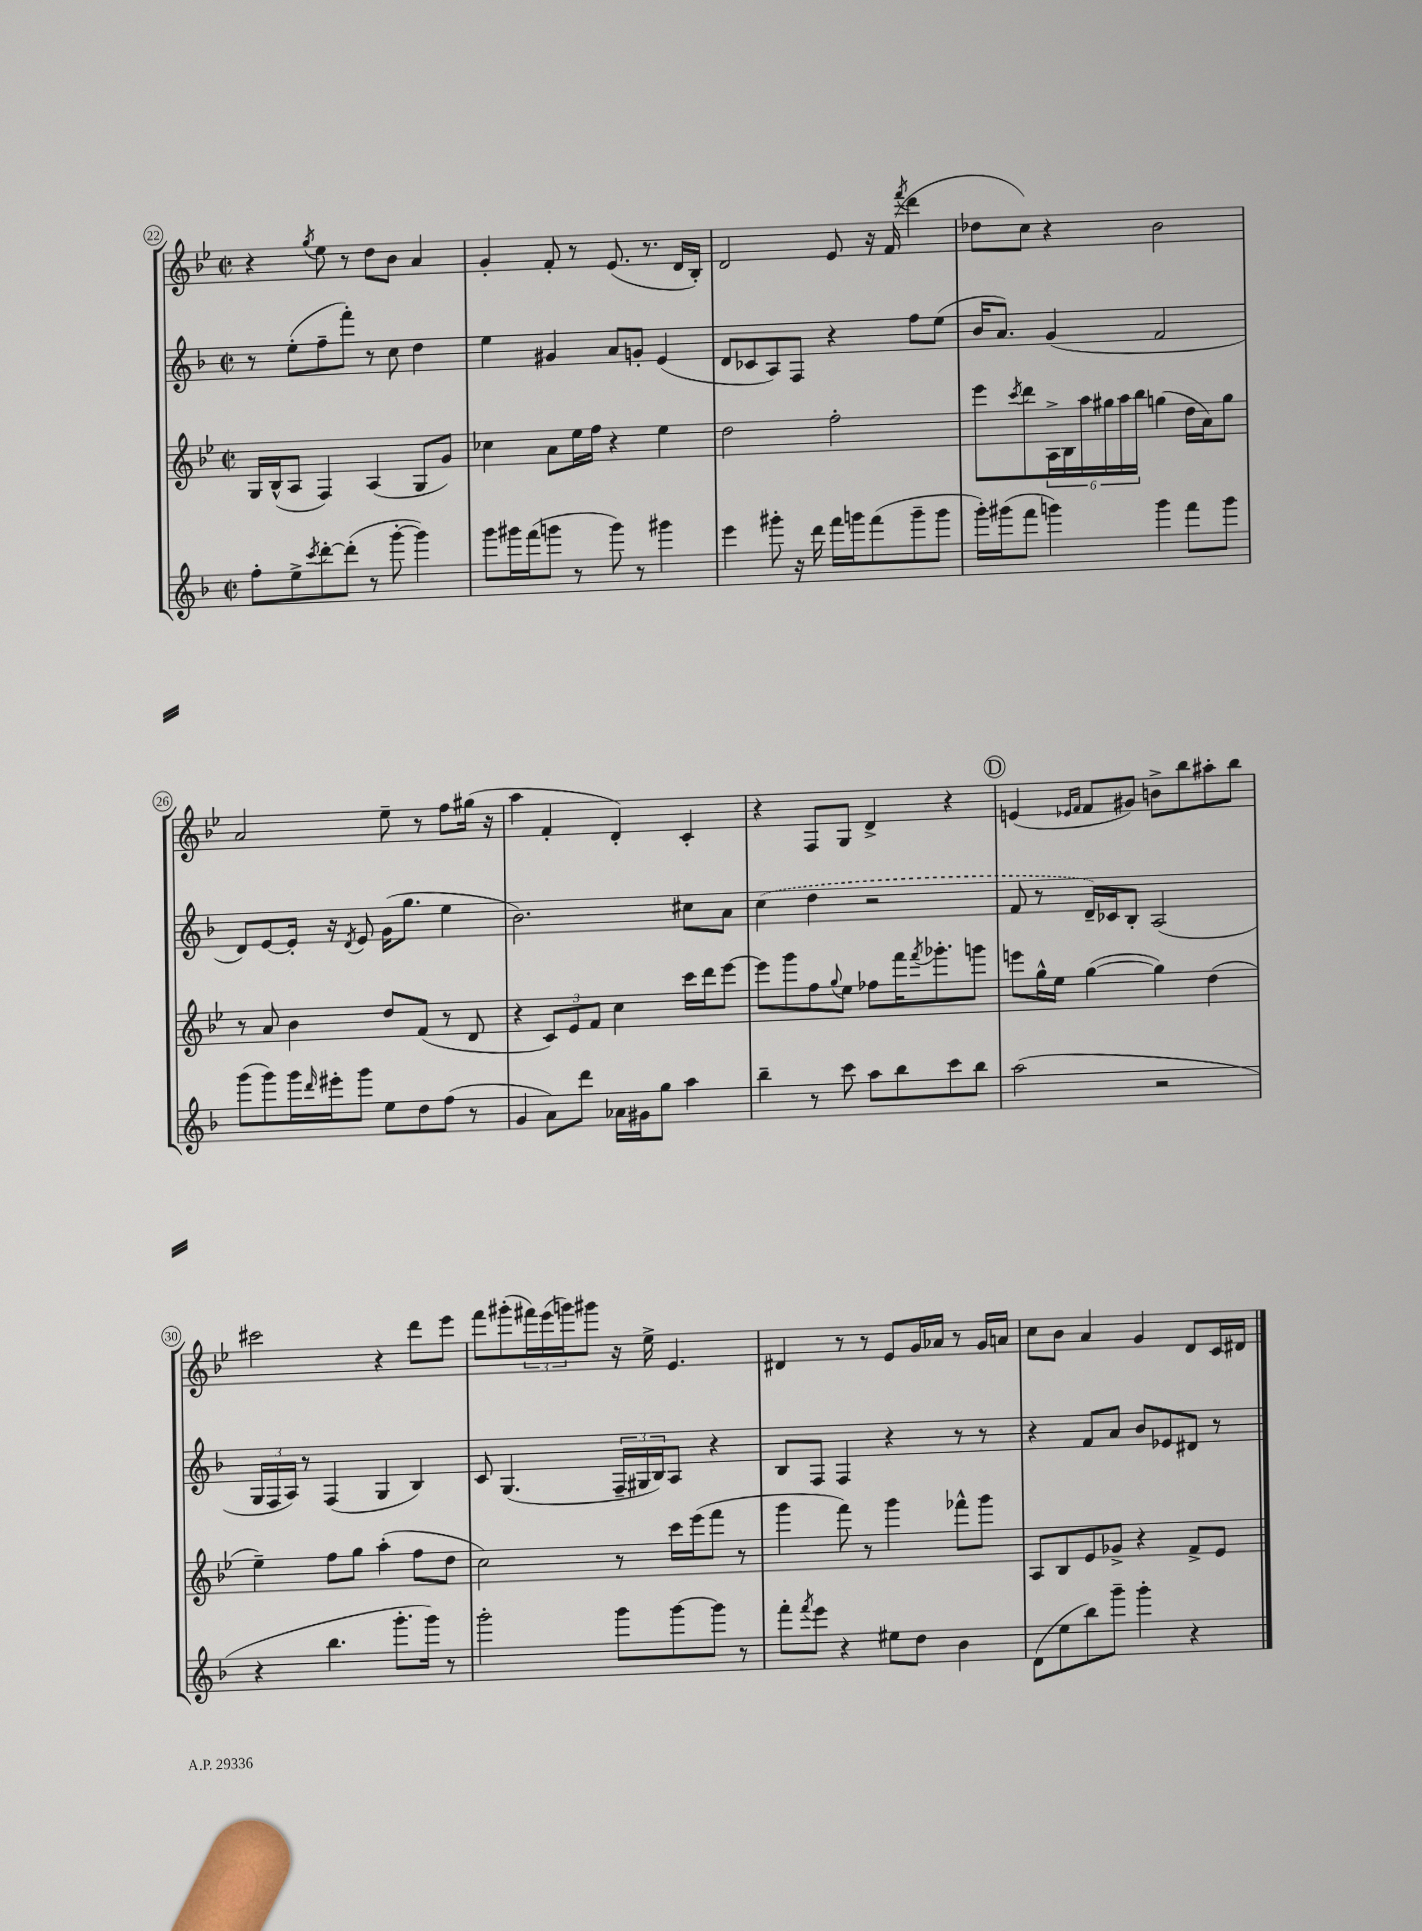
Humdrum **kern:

**kern	**kern	**kern	**kern
*part4	*part3	*part2	*part1
*staff4	*staff3	*staff2	*staff1
*clefG2	*clefG2	*clefG2	*clefG2
*k[b-]	*k[b-e-]	*k[b-]	*k[b-e-]
*M2/2	*M2/2	*M2/2	*M2/2
*met(c|)	*met(c|)	*met(c|)	*met(c|)
=22	=22	=22	=22
8ff'\L	16G/LL	8r	4r
.	(16B-^^/J	.	.
8ee^\	8A/J	(8ee'\L	.
8qccc/	.	.	8qgg/
[8ddd'\	4F/)	8ff~\	8ee-\
(8ddd'\J]	.	8fff'\J)	8r
8r	(4A/	8r	8dd\L
[8ggg'\	.	8cc\	8b-\J
4ggg\])	8G/L	4dd\	4a/
.	8g/J)	.	.
=23	=23	=23	=23
8ggg\L	4cc-X\	4ee\	4g'/
16ggg#X\L	.	.	.
(16fff\J	.	.	.
8gggn\J	8a\L	4g#X/	8f'/
8r	16ee-\L	.	8r
.	16ff\JJ	.	.
8ggg\)	4r	8a/L	(8.e-/
8r	.	8gn'/J	.
.	.	.	8.r
4ggg#X\	4ee-\	(4e/	.
.	.	.	16d/LL
.	.	.	16B-'/JJ)
=24	=24	=24	=24
4eee\	2dd\	8d/L	2d/
.	.	8c-X/	.
8ggg#X'\	.	8A/)	.
16r	.	8F/J	.
16ddd\	.	.	.
16fff\LL	2ff'\	4r	8e-/
16gggn\J	.	.	.
(8fff\	.	.	16r
.	.	.	(16f/
.	.	.	8qfff/
8ggg~\	.	8ff\L	4ddd\
8ggg\J	.	(8ee\J	.
=25	=25	=25	=25
16ggg'\LL)	8eee-\L	16b-/KL	8dd-X\L
(16ggg#X\J	.	8.a/J)	.
.	8qccc/	.	.
8fff\J	8ddd\	.	8cc\J)
4gggn\)	24A^\L	(4g/	4r
.	24B-\	.	.
.	24aa\	.	.
.	24gg#X\	.	.
.	24aa\	.	.
.	24bb-\JJ	.	.
4ggg\	(4ggn\	2f/	2b-\
8fff\L	16dd\LL	.	.
.	16a\J)	.	.
8ggg\J	8gg\J	.	.
!!LO:LB:g=z
=26	=26	=26	=26
(8ggg\L	8r	8d/L)	2a/
8ggg\)	8a/	[8e/	.
16ggg\L	4b-\	16e'/Jk]	.
16qqddd/	.	.	.
16eee#X'\J	.	16r	.
.	.	8qd/	.
8ggg\J	.	8e/	.
8ee\L	8dd/L	(16g\KL	8ee-~\
.	.	8.gg\J	.
8dd\	(8f/J	.	8r
(8ff\J	8r	4ee\	8ff\L
8r	8d/	.	(16gg#X\Jk
.	.	.	16r
=27	=27	=27	=27
4g/	4r	2.b-\)	4aa\
8a\L)	12c/L)	.	4f'/
.	12e-/	.	.
8ddd\J	.	.	.
.	12f/J	.	.
16a-X\LL	4cc\	.	4d'/)
16g#X\J	.	.	.
8gg\J	.	.	.
4aa\	16ccc\LL	8cc#X\L	4c'/
.	16ddd\J	.	.
.	[8eee-\J	8a\J	.
=28	=28	=28	=28
4bb-~\	8eee-\L]	(4cc\	4r
.	8ggg\	.	.
8r	8ff\	4dd\	8F/L
.	8qqgg/	.	.
8ccc\	8ee-\J	.	8G/J
8aa\L	8ff-X\L	2r	4d^/
8bb-\	16fff\K	.	.
.	8qfff/	.	.
.	8.ggg-X'\	.	.
8ccc\	.	.	4r
8bb-\J	8gggn\J	.	.
!!LO:REH:place=s1:t=D
=29	=29	=29	=29
(2aa\	8eeen\L	8f/	(4en/
.	16gg^^\L	8r	.
.	16ee-\JJ	.	.
.	.	.	16qqe-X/LL
.	.	.	16qqf/JJ
.	([4gg\	16d~/LL)	8f/L
.	.	16c-X/J	.
.	.	8B-'/J	8g#X/J)
2r	4gg\])	(2A/	8bn^\L
.	.	.	8bb-\
.	(4dd\	.	8aa#X'\
.	.	.	8bb-\J
!!LO:LB:g=z
=30	=30	=30	=30
4r	4ee-~\)	24G/LL	2ccc#X\
.	.	24F/	.
.	.	24A/JJ)	.
.	.	8r	.
4.bb-\	8ff\L	(4F/	.
.	8gg\J	.	.
.	(4aa'\	4G/	4r
8.ggg'\L	.	.	.
.	8ff\L	4B-/)	8ddd\L
16ggg\Jk)	.	.	.
8r	8dd\J	.	8eee-\J
=31	=31	=31	=31
2ggg'\	2cc\)	8c/	8fff\L
.	.	(4.G/	(8ggg#X'\
.	.	.	24fff#X\L)
.	.	.	(24eee-\
.	.	.	24gggn\J)
.	.	.	8ggg#X\J
8ggg\L	8r	24F~/LL	16r
.	.	24G#X/	.
.	.	.	16ee-^\
.	.	24B-/J)	.
[8ggg\	16ccc\LL	8A/J	4.e-/
.	(16eee-\J	.	.
8ggg\J]	8fff\J	4r	.
8r	8r	.	.
=32	=32	=32	=32
8fff'\L	4ggg\	8B-/L	4d#X/
8qfff/	.	.	.
8eee\J	.	8F/J	.
4r	8fff\)	4F/	8r
.	8r	.	8r
8ee#X\L	4ggg\	4r	8e-/L
8dd\J	.	.	16g/L
.	.	.	16a-X/JJ
4b-\	8fff-X^^\L	8r	8r
.	8ggg\J	8r	16g/LL
.	.	.	16an/JJ
=33	=33	=33	=33
(8d\L	8A/L	4r	8cc\L
8ee\	8B-/	.	8b-\J
8bb-\)	8e-/	8f/L	4a/
8ggg~\J	8g-X^/J	8a/J	.
4ggg'\	4r	8b-/L	4g/
.	.	8e-X/	.
4r	8f^/L	8d#X/J	8d/L
.	8e-/J	8r	16c/L
.	.	.	16d#X/JJ
==	==	==	==
*-	*-	*-	*-
